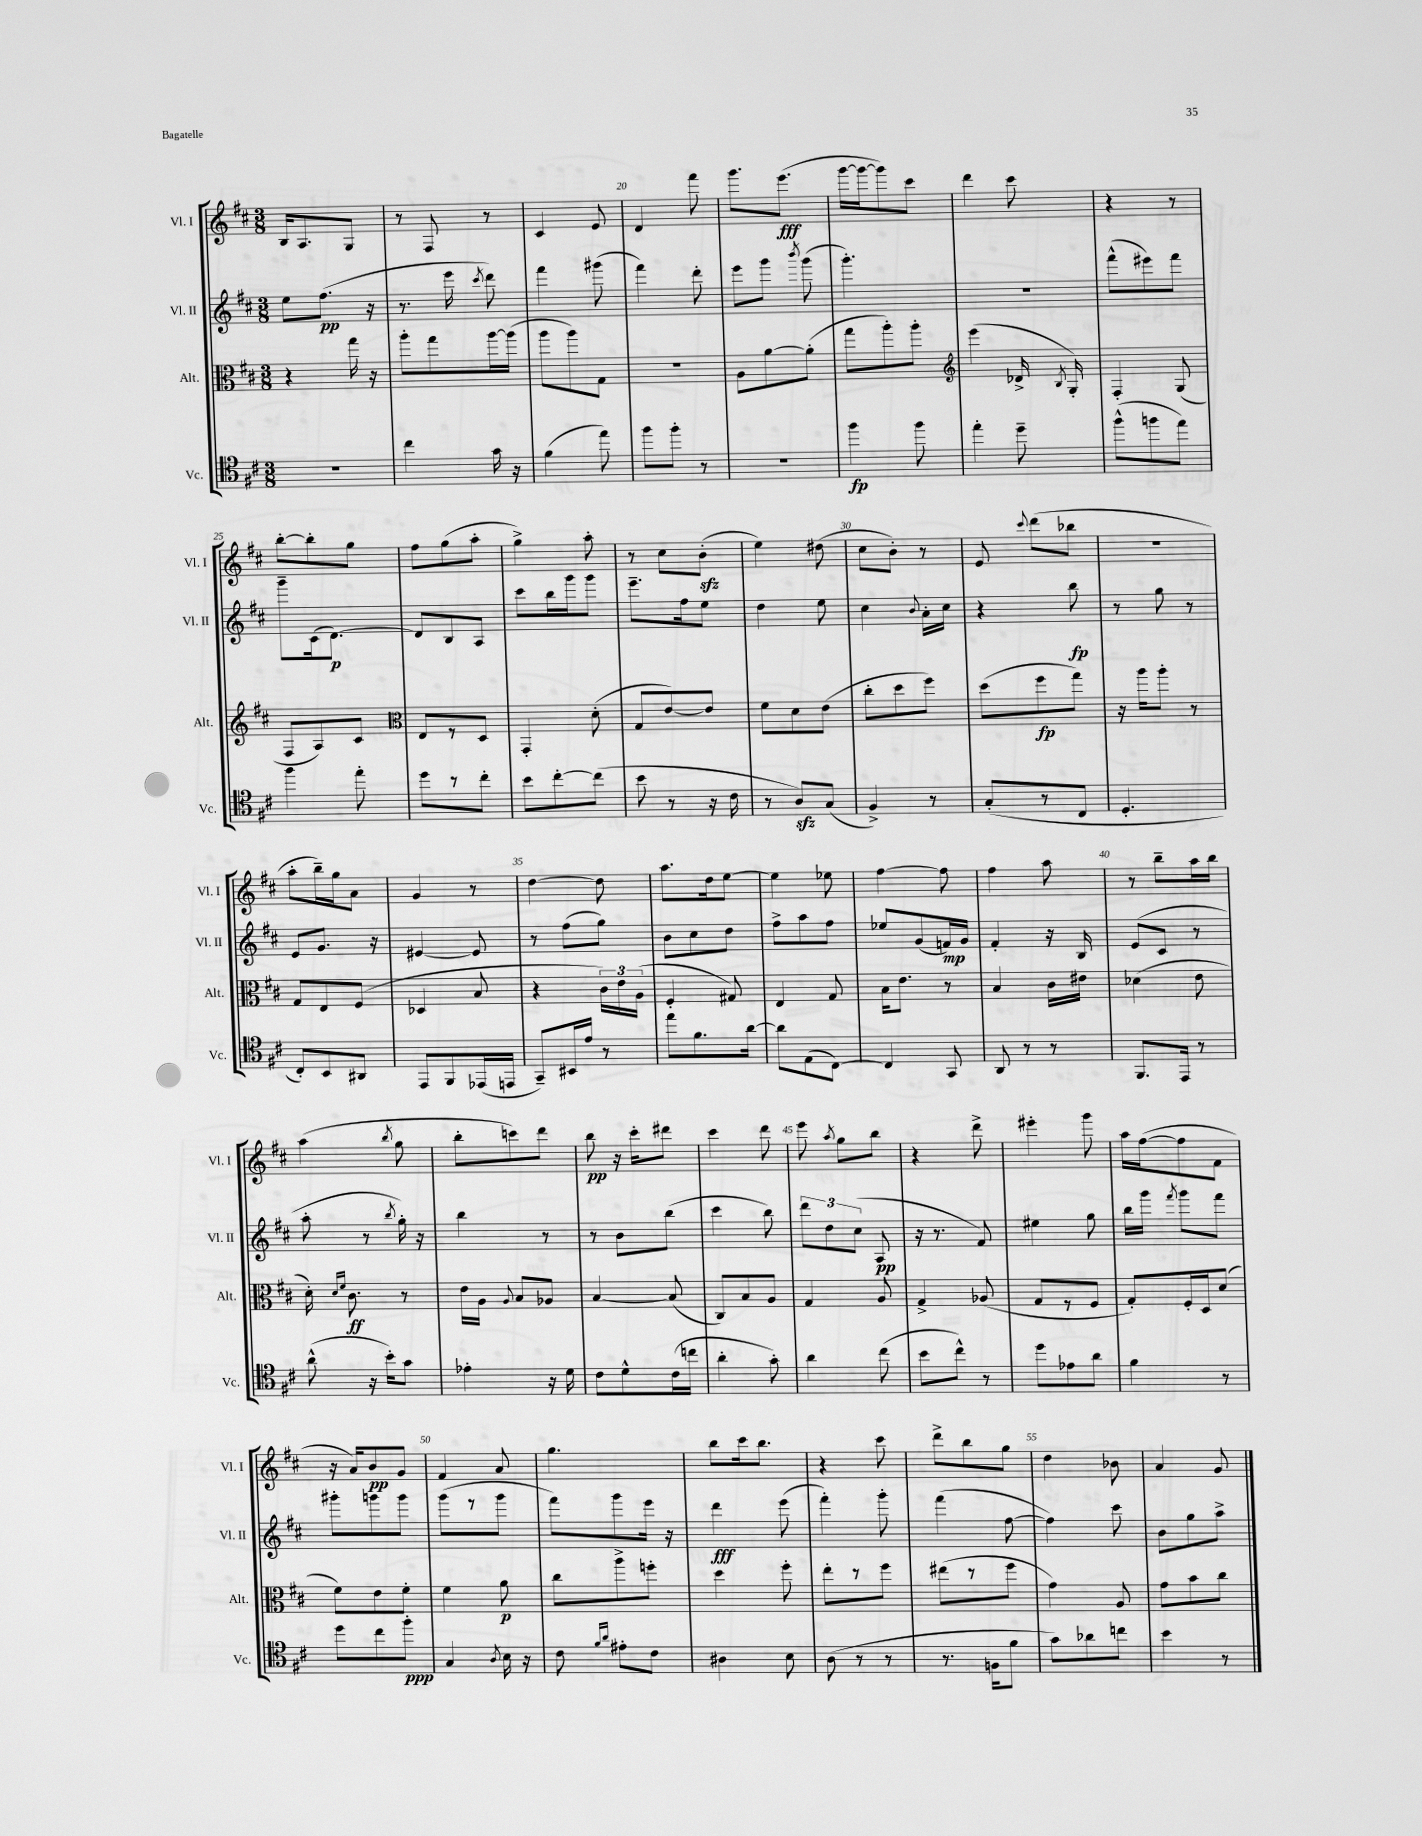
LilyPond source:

<<
\new StaffGroup <<
\new Staff = "s0" \with { instrumentName = "Vl. I" shortInstrumentName = "Vl. I" } {
    \clef treble \key d \major \numericTimeSignature \time 3/8
    \autoBeamOff b16[ a8. g8] |
    r8 fis8 r8 |
    cis'4 e'8 |
    d'4 fis'''8 |
    g'''8.[ e'''8.]\fff( |
    g'''16[~ g'''16~ g'''8) cis'''8] |
    d'''4 cis'''8 |
    r4 r8 |
    b''8[~-. b''8-. g''8] |
    fis''8[ g''8( a''8]-. |
    g''4->) a''8-. |
    r8 cis''8[ b'8]-.\sfz( |
    e''4) dis''8( |
    cis''8[ b'8]-.) r8 |
    e'8 \appoggiatura { cis'''8 } d'''8[( bes''8] |
    R4. |
    a''8[-. b''16--) g''16 a'8] |
    g'4 r8 |
    d''4~ d''8 |
    a''8.[ d''16 e''8]~ |
    e''4 ees''8 |
    fis''4~ fis''8 |
    fis''4 a''8 |
    r8 b''8[-- a''16 b''16] |
    a''4( \acciaccatura { b''8 } g''8 |
    b''8[-. c'''8) d'''8] |
    b''8\pp r16 cis'''16[-. dis'''8] |
    cis'''4 d'''8 |
    e'''8 \acciaccatura { a''8 } g''8[ b''8] |
    r4 d'''8-> |
    eis'''4-. g'''8 |
    a''16[ fis''16~( fis''8 fis'8] |
    r16 a'16[) b'8\pp g'8] |
    fis'4 a'8 |
    g''4. |
    b''8[ cis'''16 b''8.] |
    r4 cis'''8 |
    d'''8[-> b''8 g''8] |
    d''4 bes'8 |
    a'4 g'8 \bar "|." |
}
\new Staff = "s1" \with { instrumentName = "Vl. II" shortInstrumentName = "Vl. II" } {
    \clef treble \key d \major \numericTimeSignature \time 3/8
    \autoBeamOff e''8[ fis''8.]\pp( r16 |
    r8. e'''16 \acciaccatura { cis'''8 } d'''8) |
    fis'''4 gis'''8( |
    fis'''4) d'''8-. |
    e'''8[ g'''8] \acciaccatura { b'''8 } g'''8( |
    g'''4.-.) |
    R4. |
    fis'''8[-^( eis'''8) fis'''8] |
    g'''8[-- cis'16( d'8.]~\p) |
    d'8[ b8 a8] |
    cis'''8[ b''16 g'''16 g'''8] |
    e'''8.[-- fis''16 e''8] |
    d''4 e''8 |
    cis''4 \appoggiatura { b'8 } a'16[-. cis''16] |
    r4 b''8\fp |
    r8 g''8 r8 |
    e'8[ g'8.] r16 |
    eis'4~ eis'8 |
    r8 fis''8[( g''8]) |
    b'8[ cis''8 d''8] |
    fis''8[-> a''8 fis''8] |
    ees''8[ g'8( f'16\mp) g'16] |
    fis'4-. r16 b16 |
    e'8[( cis'8] r8 |
    a''8-. r8 \acciaccatura { b''8 } g''16-.) r16 |
    b''4 r8 |
    r8 b'8[ b''8]( |
    cis'''4 b''8) |
    \tuplet 3/2 { d'''8[ d''8 cis''8]( } a8\pp |
    r16 r8. fis'8) |
    eis''4 g''8 |
    b''16[ g'''16] \acciaccatura { fis'''8 } g'''8[ fis'''8] |
    gis'''8[-. g'''8 g'''8] |
    g'''8[( r8 g'''8] |
    fis'''8[) g'''8 e'''16] r16 |
    d'''4\fff e'''8( |
    fis'''4-.) g'''8-. |
    fis'''4( fis''8~ |
    fis''4) cis'''8 |
    b'8[ g''8 a''8]-> \bar "|." |
}
\new Staff = "s2" \with { instrumentName = "Alt." shortInstrumentName = "Alt." } {
    \clef alto \key d \major \numericTimeSignature \time 3/8
    \autoBeamOff r4 g''16 r16 |
    a''8[-. g''8 a''16~ a''16]( |
    a''8[ a''8) g8] |
    R4. |
    a8[ a'8~ a'8]-.( |
    g''8[ a''8-.) a''8]-. |
    \clef treble e'''4( des'16-> \acciaccatura { b8 } g16-.) |
    fis4-. g8( |
    fis8[ a8) cis'8] |
    \clef alto e8[ r8 d8] |
    g,4-. d'8-.( |
    g8[ e'8~) e'8] |
    fis'8[ d'8 e'8]( |
    cis''8[-. d''8 fis''8]) |
    d''8[( fis''8\fp g''8]) |
    r16 a''16[ a''8]-. r8 |
    g8[ e8 fis8]( |
    des4 b8 |
    r4 \tuplet 3/2 { cis'16[) e'16 a16]( } |
    fis4-. gis8) |
    e4 g8 |
    b16[ e'8.] r8 |
    b4 cis'16[ eis'16] |
    des'4( e'8 |
    d'16-.) \grace { d'16[ fis'16] } cis'8.\ff r8 |
    e'16[ a16] \appoggiatura { a8 } b8[ aes8] |
    b4~ b8( |
    cis8[) b8 a8] |
    g4 a8 |
    g4-> aes8( |
    g8[ r8 fis8] |
    g8[-.) fis16-. d16 d'8]( |
    fis'8[) e'8 fis'8]-. |
    fis'4 a'8\p |
    cis''8[ a''8-> f''8]-. |
    d''4 fis''8-. |
    e''8[-. r8 fis''8] |
    eis''8[( r8 fis''8] |
    g'4) a8 |
    g'8[ b'8 cis''8] \bar "|." |
}
\new Staff = "s3" \with { instrumentName = "Vc." shortInstrumentName = "Vc." } {
    \clef tenor \key d \major \numericTimeSignature \time 3/8
    \autoBeamOff r4. |
    cis''4 g'16 r16 |
    fis'4( e''8) |
    fis''8[ fis''8]-. r8 |
    r4. |
    fis''4\fp fis''8 |
    e''4-. d''8-- |
    fis''8[-^( f''8 e''8]) |
    fis''4 e''8-. |
    d''8[ r8 cis''8]-. |
    b'8[ cis''8~-. cis''8]( |
    b'8 r8 r16 cis'16 |
    r8 a8[\sfz) g8]( |
    fis4->) r8 |
    g8[-.( r8 cis8] |
    d4.-. |
    cis8[-.) b,8 ais,8] |
    e,8[ fis,8 ees,16( e,16] |
    g,8[--) bis,16 e'16] r8 |
    e''8[ fis'8. a'16]~ |
    a'8[ e8( cis8]~) |
    cis4 g,8 |
    a,8 r8 r8 |
    fis,8.[ e,16] r8 |
    a'8-^( r16 b'16[-.) g'8] |
    ees'4-. r16 d'16 |
    cis'8[ d'8-^ cis'16( c''16] |
    a'4-. g'8-.) |
    a'4 cis''8( |
    b'8[ cis''8]-^) r8 |
    d''8[ ees'8 a'8] |
    fis'4 r8 |
    d''8[ cis''8 fis''8]-.\ppp |
    g4 \acciaccatura { a8 } b16 r16 |
    cis'8 \grace { fis'16[ a'16] } eis'8[-. cis'8] |
    ais4 b8 |
    a8( r8 r8 |
    r8. f16[ fis'8] |
    g'8[) aes'8 c''8] |
    b'4 r8 \bar "|." |
}
>>
>>
\layout { \context { \Score currentBarNumber = #17 \override BarNumber.break-visibility = ##(#f #t #t) barNumberVisibility = #(every-nth-bar-number-visible 5) } }
